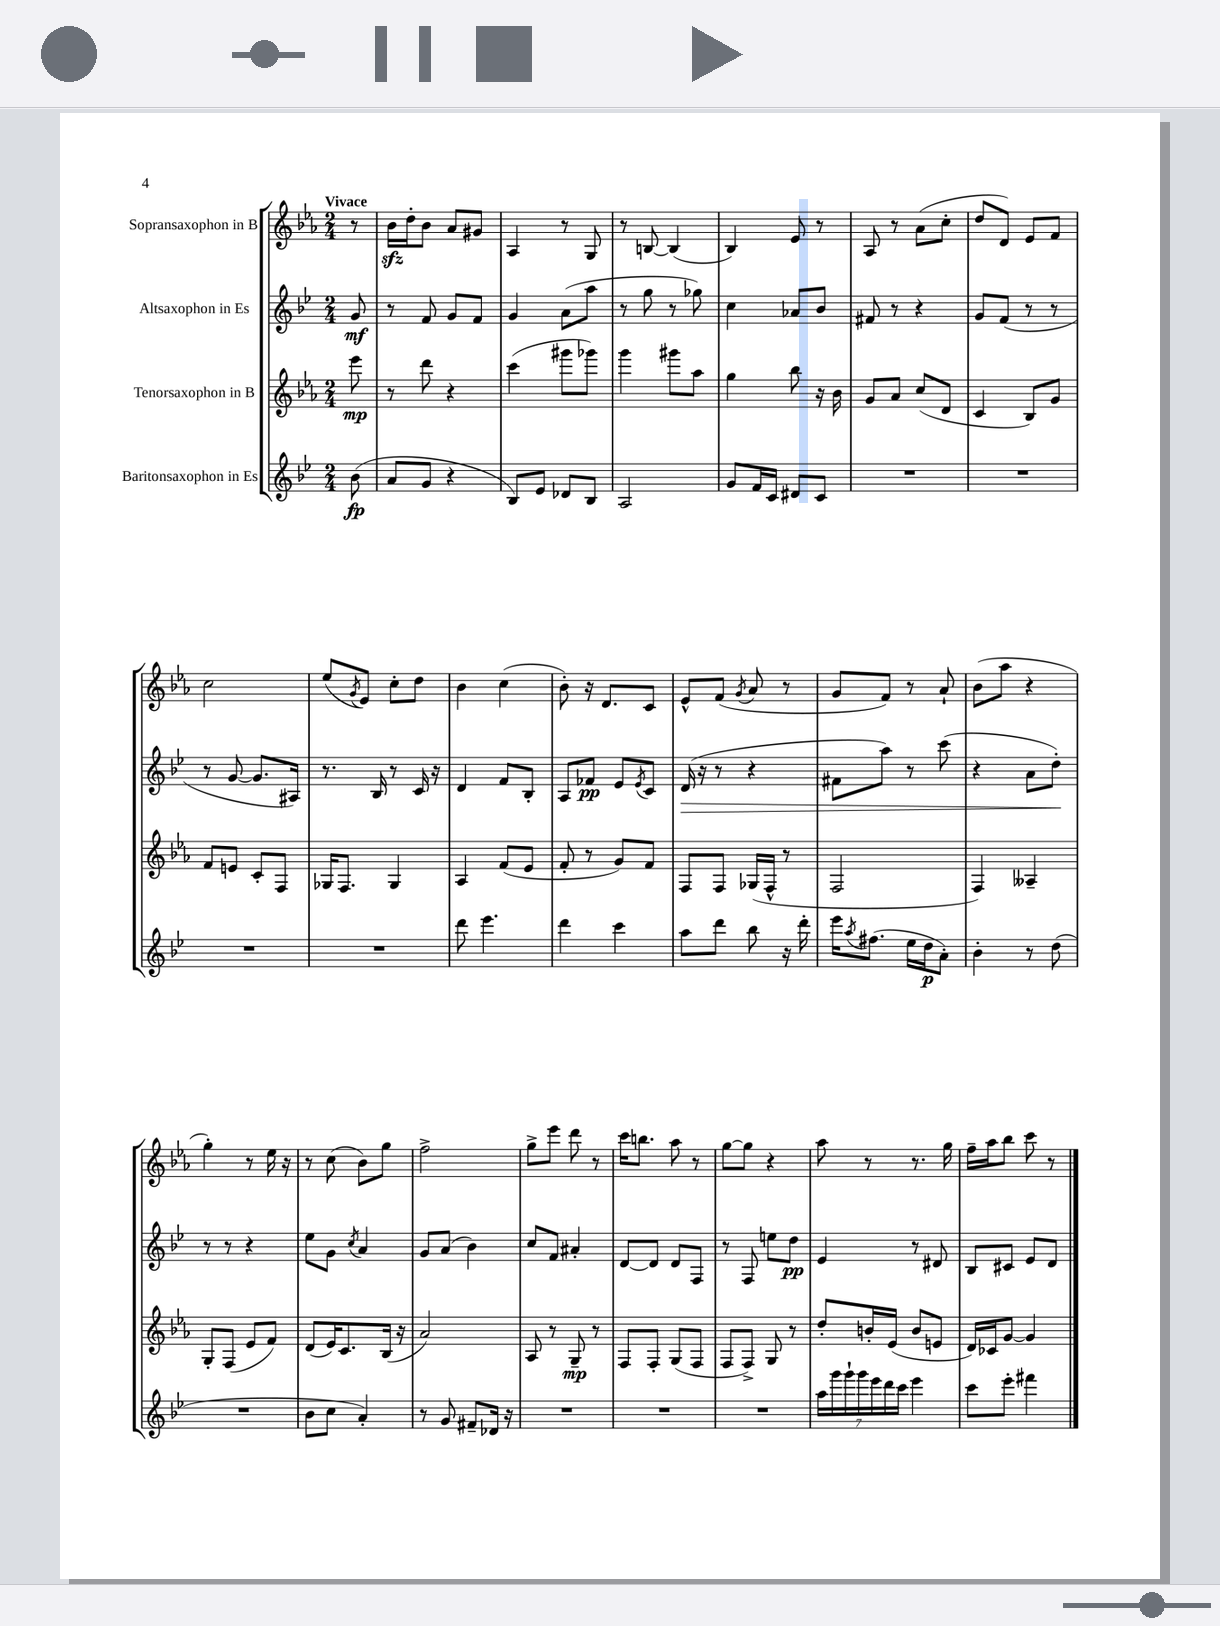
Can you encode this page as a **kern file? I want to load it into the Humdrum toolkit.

**kern	**kern	**kern	**kern
*staff4	*staff3	*staff2	*staff1
*clefG2	*clefG2	*clefG2	*clefG2
*k[b-e-]	*k[b-e-a-]	*k[b-e-]	*k[b-e-a-]
*M2/4	*M2/4	*M2/4	*M2/4
(8b-	8eee-	8g	8r
=	=	=	=
8a	8r	8r	16b-
.	.	.	16dd'
8g	8ddd	8f	8b-
4r	4r	8g	8a-
.	.	8f	8g#
=	=	=	=
8B-)	(4ccc	4g	4A-
8e-	.	.	.
8d-	8ggg#	(8a	8r
8B-	8ggg-)	8aa	8G
=	=	=	=
2A	4ggg	8r	8r
.	.	8gg	[8B
.	8ggg#	8r	(4B]
.	8aa-	8gg-)	.
=	=	=	=
8g	4gg	4cc	4B-)
16f	.	.	.
16c	.	.	.
8d#	8bb-	8a-	8e-
8c	16r	8b-	8r
.	16b-	.	.
=	=	=	=
2r	8g	8f#	8A-
.	8a-	8r	8r
.	(8cc	4r	(8a-
.	8d	.	8cc'
=	=	=	=
2r	4c	8g	8dd
.	.	(8f	8d)
.	8B-)	8r	8e-
.	8g	8r	8f
=	=	=	=
2r	8f	8r	2cc
.	8e	[8g	.
.	8c'	8.g]	.
.	8F	.	.
.	.	16A#)	.
=	=	=	=
2r	16G-	8.r	(8ee-
.	8.F	.	.
.	.	.	8qg
.	.	.	8e-)
.	.	16B-	.
.	4G-	8r	8cc'
.	.	16c	8dd
.	.	16r	.
=	=	=	=
8ddd	4A-	4d	4b-
4.eee-	.	.	.
.	(8f	8f	(4cc
.	8e-	8B-'	.
=	=	=	=
4ddd	8f'	8A	8b-')
.	8r	8f-	16r
.	.	.	8.d
4ccc	8g)	8e-	.
.	.	8qe-	.
.	8f	8c	8c
=	=	=	=
8aa	8F	(16d	8e-^^
.	.	16r	.
8ddd	8F	8r	(8f
.	.	.	8qg
8bb-	(16G-	4r	8a-
.	16F^^	.	.
16r	8r	.	8r
16ddd'	.	.	.
=	=	=	=
16eee-	2F	8f#	8g
8qaa	.	.	.
(8.ff#	.	.	.
.	.	8aa)	8f)
16ee-	.	8r	8r
16dd	.	.	.
8a')	.	(8ccc	8a-`
=	=	=	=
4b-'	4F)	4r	(8b-
.	.	.	8aa-
8r	4A--~	8a	4r
(8dd	.	8dd')	.
=	=	=	=
2r	8G'	8r	4gg')
.	(8F	8r	.
.	8e-	4r	8r
.	8f)	.	16ee-
.	.	.	16r
=	=	=	=
8b-	(8d	8ee-	8r
8cc	16e-)	8g	(8cc
.	8.c	.	.
.	.	8qcc	.
4a')	.	4a	8b-)
.	(16B-	.	8gg
.	16r	.	.
=	=	=	=
8r	2a-)	8g	2ff^
8g	.	(8a	.
8f#~	.	4b-)	.
16d-	.	.	.
16r	.	.	.
=	=	=	=
2r	8A-	8cc	8gg^
.	8r	8f	8eee-
.	8G~	4a#'	8ddd
.	8r	.	8r
=	=	=	=
2r	8F	[8d	16ccc
.	.	.	8.bb
.	8F'	8d]	.
.	(8G	8d	8aa-
.	8F	8F	8r
=	=	=	=
2r	8F	8r	[8gg
.	8F^)	8F	8gg]
.	8G	8ee	4r
.	8r	8dd	.
=	=	=	=
28aa	8dd'	4e-	8aa-
28ggg	.	.	.
28ggg`	.	.	.
28ggg	.	.	.
.	16b'	.	8r
28eee-	.	.	.
28ddd	.	.	.
.	(16e-	.	.
28ccc	.	.	.
4eee-	8b	8r	8.r
.	8e	8d#	.
.	.	.	16gg
=	=	=	=
8ccc	16d)	8B-	16ff~
.	16c-	.	16aa-
8eee-'	[8g	8c#	8bb-
4fff#	4g]	8e-	8ccc
.	.	8d	8r
==	==	==	==
*-	*-	*-	*-
